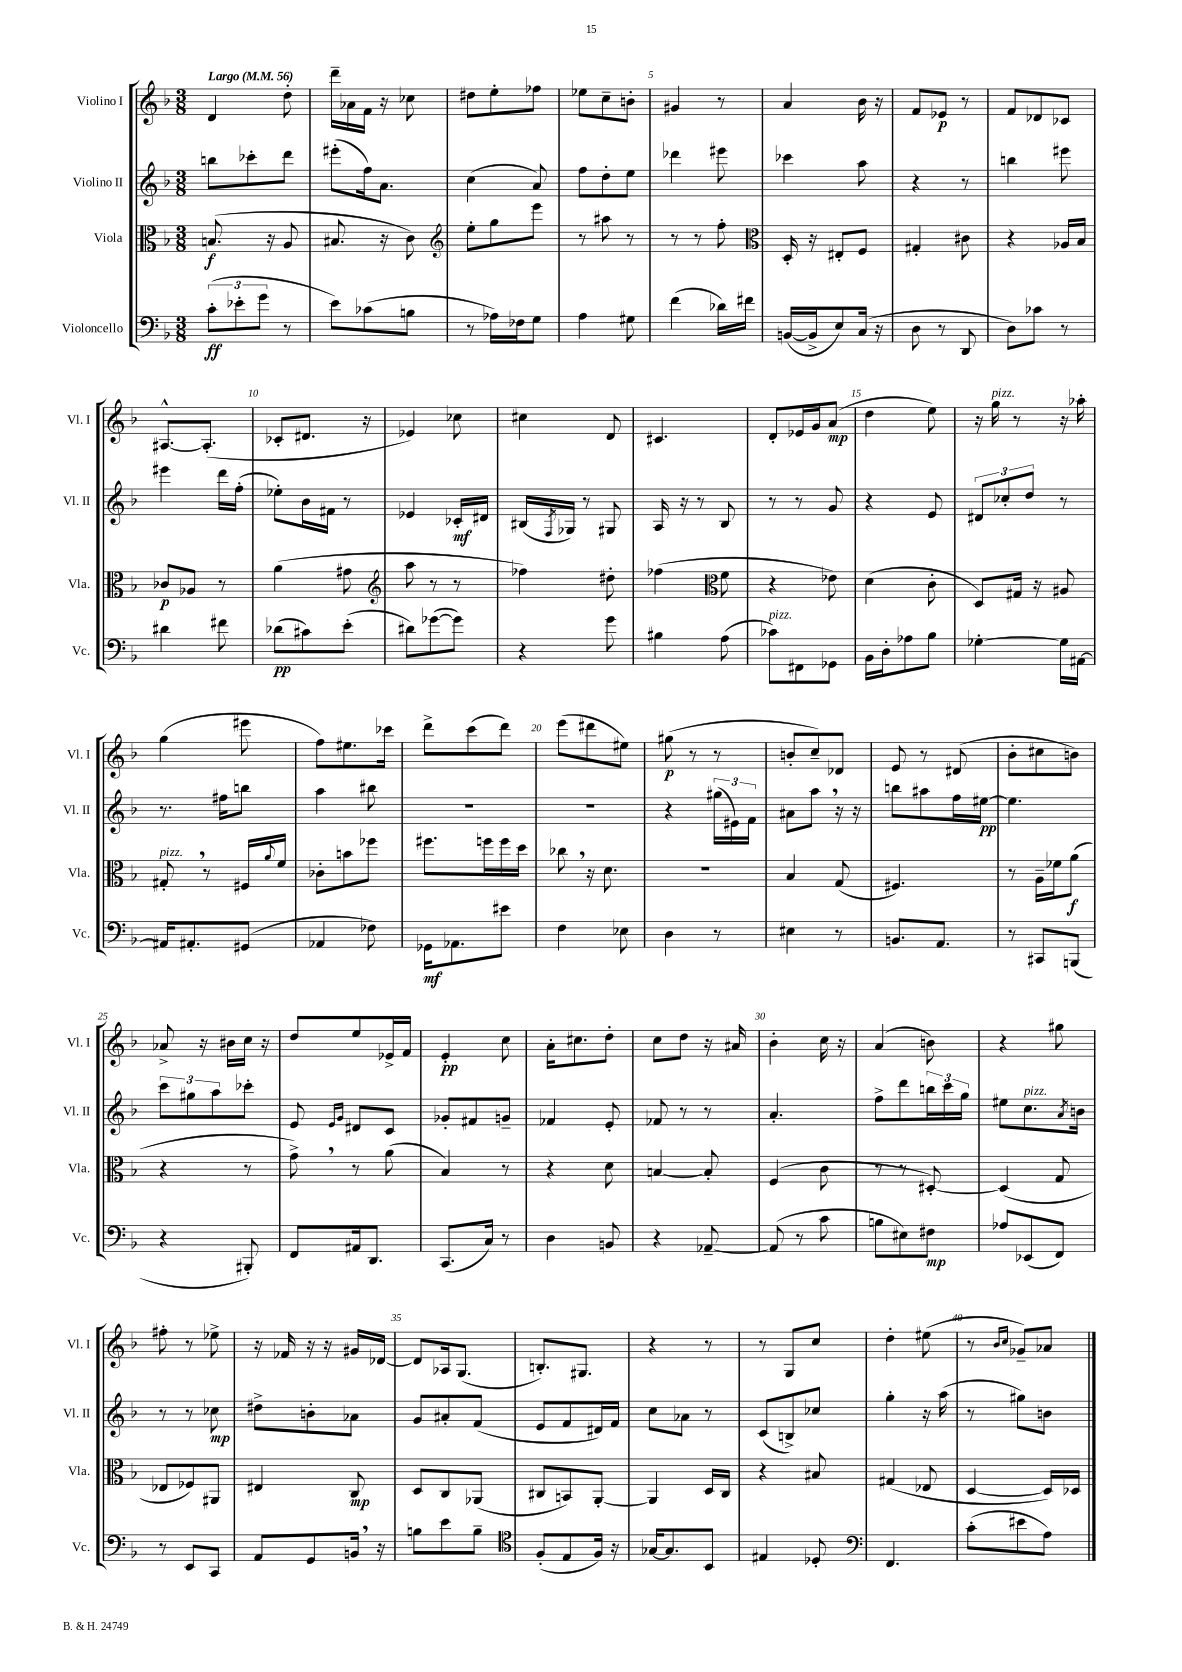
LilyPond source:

<<
\new StaffGroup <<
\new Staff = "s0" \with { instrumentName = "Violino I" shortInstrumentName = "Vl. I" } {
    \clef treble \key f \major \numericTimeSignature \time 3/8 \tempo "Largo" 4 = 56
    d'4 d''8-. |
    d'''16-- aes'16 f'16 r16 ces''8 |
    dis''8 e''8-. fes''8 |
    ees''8 c''8-- b'8-. |
    gis'4 r8 |
    a'4 bes'16 r16 |
    f'8 ees'8\p r8 |
    f'8 des'8 ces'8 |
    ais8.~-^ ais8.-.( |
    ces'8-. dis'8. r16 |
    ees'4) ces''8 |
    cis''4 d'8 |
    cis'4. |
    d'8-. ees'16 g'16 a'8\mp( |
    d''4 e''8) |
    r16 g''16^\markup { \italic "pizz." } r8 r16 aes''16-. |
    g''4( eis'''8 |
    f''8) eis''8. ces'''16 |
    d'''8-> c'''8( d'''8) |
    e'''8( dis'''8 eis''8) |
    gis''8\p( r8 r8 |
    b'8-. c''8--) des'8 |
    e'8 r8 dis'8( |
    bes'8-. cis''8 b'8) |
    aes'8-> r16 bis'16 c''16 r16 |
    d''8 e''8 ees'16-> f'16 |
    e'4-.\pp c''8 |
    a'16-. cis''8. d''8-. |
    c''8 d''8 r16 ais'16 |
    bes'4-. c''16 r16 |
    a'4( b'8) |
    r4 gis''8 |
    fis''8-. r8 ees''8-> |
    r16 fes'16 r16 r16 gis'16 des'16~ |
    des'8 aes16 g8.( |
    b8.-.) gis8. |
    r4 r8 |
    r8 g8 c''8 |
    d''4-. eis''8( |
    r8 \grace { bes'16 c''16 } ges'8--) aes'8 \bar "|." |
}
\new Staff = "s1" \with { instrumentName = "Violino II" shortInstrumentName = "Vl. II" } {
    \clef treble \key f \major \numericTimeSignature \time 3/8
    b''8 ces'''8-. d'''8 |
    eis'''8-.( f''16) a'8. |
    c''4( a'8) |
    f''8 d''8-. e''8 |
    des'''4 eis'''8 |
    ces'''4 a''8 |
    r4 r8 |
    b''4 eis'''8 |
    eis'''4 d'''16 f''16-.( |
    ees''8-.) bes'16 fis'16 r8 |
    ees'4 ces'16-.\mf dis'16 |
    bis16( \acciaccatura { f8 } ges16) r8 gis8 |
    a16 r16 r8 bes8 |
    r8 r8 g'8 |
    r4 e'8 |
    \tuplet 3/2 { dis'8 ces''8-. d''8 } r8 |
    r8. fis''16 b''8 |
    a''4 bis''8 |
    R4. |
    R4. |
    r4 \tuplet 3/2 { gis''16( eis'16) f'16 } |
    ais'8 a''8 \breathe r16 r16 |
    b''8 ais''8 f''16 eis''16~\pp |
    eis''4. |
    \tuplet 3/2 { c'''8 gis''8 a''8 } ces'''8-. |
    e'8 \grace { e'16 g'16 } dis'8 c'8 |
    ges'8-. fis'8 g'8-- |
    fes'4 e'8-. |
    fes'8 r8 r8 |
    a'4.-. |
    f''8-> d'''8 \tuplet 3/2 { b''16 c'''16 g''16 } |
    eis''8 c''8.^\markup { \italic "pizz." } \acciaccatura { a'8 } b'16 |
    r8 r8 ces''8\mp |
    dis''8-> b'8-. aes'8 |
    g'8 ais'8-. f'8( |
    e'8 f'8 dis'16) f'16 |
    c''8 aes'8 r8 |
    c'8( b8->) ces''8 |
    g''4-. r16 a''16( |
    r8 gis''8) b'8 \bar "|." |
}
\new Staff = "s2" \with { instrumentName = "Viola" shortInstrumentName = "Vla." } {
    \clef alto \key f \major \numericTimeSignature \time 3/8
    b8.\f( r16 a8 |
    bis8. r16 c'8) |
    \clef treble e''8-. g''8 e'''8 |
    r8 ais''8 r8 |
    r8 r8 f''8-. |
    \clef alto d16-. r16 eis8-. f8 |
    gis4-. cis'8 |
    r4 aes16 bes16 |
    ces'8\p aes8 r8 |
    a'4( gis'8 |
    \clef treble a''8 r8 r8 |
    fes''4) dis''8-. |
    fes''4( \clef alto f'8 |
    r4 ees'8) |
    d'4( c'8-. |
    d8) gis16 r16 ais8 |
    gis8-.^\markup { \italic "pizz." } \breathe r8 fis16 \appoggiatura { a'8 } f'16 |
    ces'8-. b'8 fes''8 |
    fis''8. f''16 f''16 d''16 |
    ces''8 \breathe r16 d'8. |
    R4. |
    bes4 g8( |
    fis4.) |
    r8 a16-- fes'16 a'8\f( |
    r4 r8 |
    g'8->) \breathe r8 a'8( |
    bes4) r8 |
    r4 d'8 |
    b4~ b8-. |
    f4( c'8 |
    r8 r8 dis8~-.) |
    dis4( g8 |
    ees8 fes8) ais,8 |
    eis4 c8\mp |
    d8 c8 aes,8( |
    cis8 b,8) a,8~-. |
    a,4 d16 c16 |
    r4 bis8 |
    gis4( ees8 |
    d4~ d16) des16 \bar "|." |
}
\new Staff = "s3" \with { instrumentName = "Violoncello" shortInstrumentName = "Vc." } {
    \clef bass \key f \major \numericTimeSignature \time 3/8
    \tuplet 3/2 { c'8-.\ff( ees'8-. g'8 } r8 |
    e'8) ces'8( b8 |
    r8 aes16) fes16 g8 |
    a4 gis8 |
    f'4( des'16) fis'16 |
    b,16~( b,16-> e8) c16( r16 |
    d8 r8 d,8 |
    d8) ces'8 r8 |
    dis'4 fis'8 |
    des'8\pp( cis'8) e'8-.( |
    dis'8) ges'8~( ges'8) |
    r4 g'8 |
    bis4 a8( |
    ces'8^\markup { \italic "pizz." }) fis,8 ges,8 |
    bes,16 d16-. aes8 bes8 |
    ges4~-. ges16 ais,16~ |
    ais,16 ais,8.-. gis,8( |
    aes,4 fes8) |
    ges,16\mf aes,8. eis'8 |
    f4 ees8 |
    d4 r8 |
    eis4 r8 |
    b,8. a,8. |
    r8 cis,8 b,,8( |
    r4 bis,,8-.) |
    f,8 ais,16 d,8. |
    c,8.( c16) r8 |
    d4 b,8 |
    r4 aes,8~-- |
    aes,8( r8 c'8 |
    b8 eis8) fis8\mp |
    aes8 ees,8( f,8) |
    r8 e,8 c,8 |
    a,8 g,8 b,16 \breathe r16 |
    b8 e'8 b8-- |
    \clef tenor f8-.( e8 f16) r16 |
    ges16~ ges8. bes,8 |
    eis4 des8-. |
    \clef bass f,4. |
    c'8-.( eis'8 a8) \bar "|." |
}
>>
>>
\layout { \context { \Score \override BarNumber.break-visibility = ##(#f #t #t) barNumberVisibility = #(every-nth-bar-number-visible 5) } }
